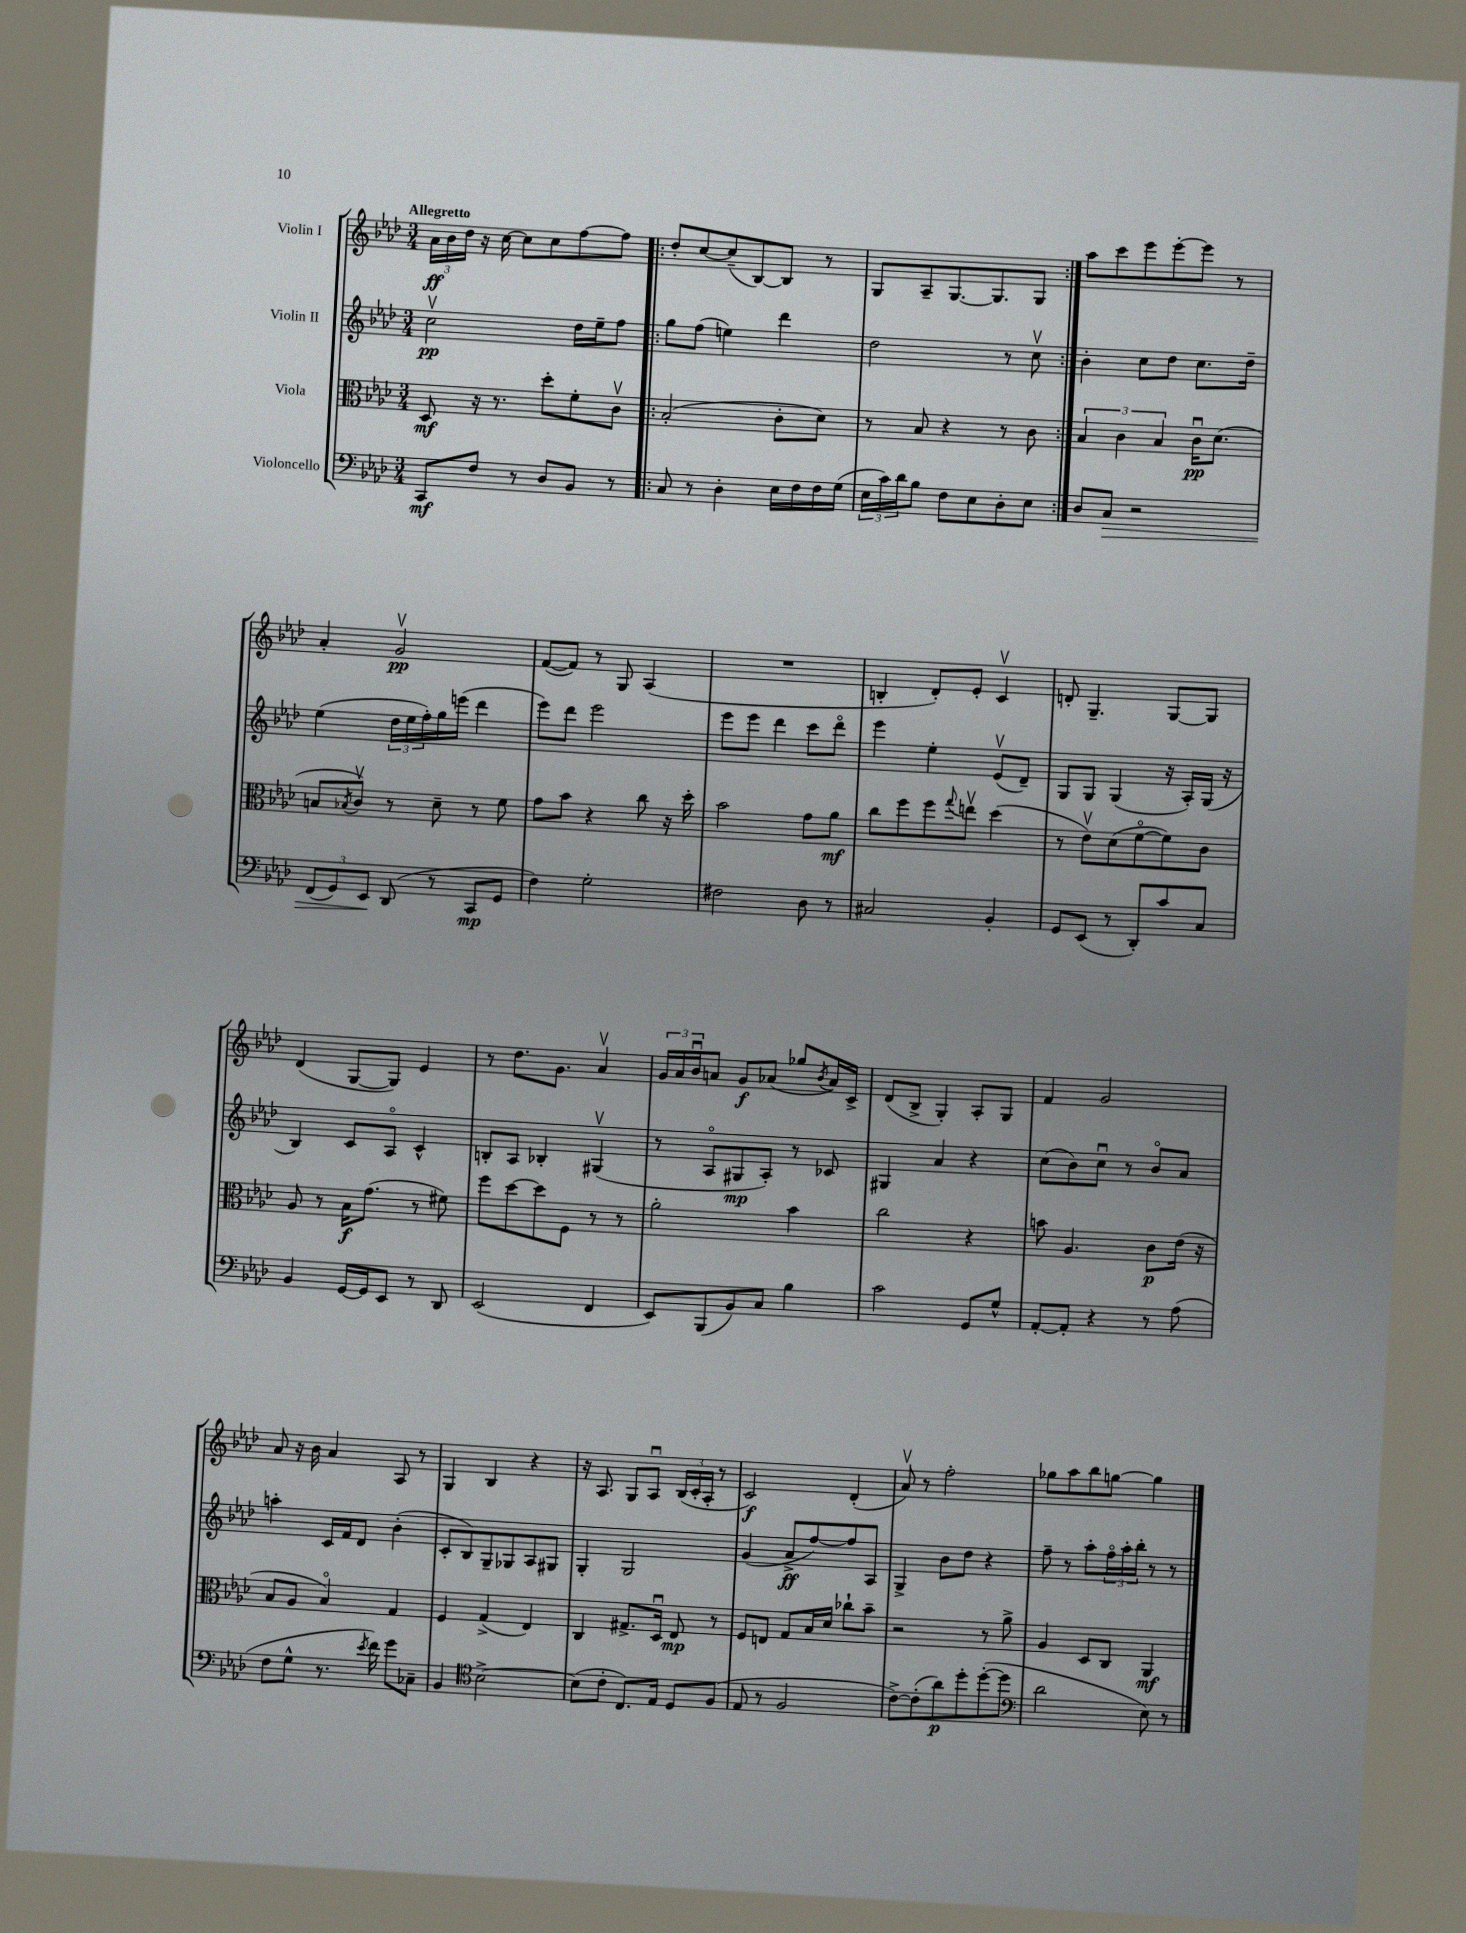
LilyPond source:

<<
\new StaffGroup <<
\new Staff = "s0" \with { instrumentName = "Violin I" } {
    \clef treble \key aes \major \numericTimeSignature \time 3/4 \tempo "Allegretto"
    \tuplet 3/2 { aes'16\ff bes'16 des''16 } r16 c''16~ c''8 c''8 f''8~ f''8 |
    \repeat volta 2 { des''8-. c''8~ c''8--( bes8~) bes8 r8 |
    g8 aes8-- g8.~ g8. g8 | }
    aes''8 c'''8 ees'''8 ees'''8~-. ees'''8 r8 |
    aes'4-. g'2\upbow\pp |
    f'8~( f'8) r8 g8 aes4( |
    R2. |
    b4-. des'8-.) ees'8-. c'4\upbow |
    d'8-. g4.-- g8~ g8 |
    des'4( g8~ g8) ees'4 |
    r8 des''8. g'8. aes'4\upbow |
    \tuplet 3/2 { g'16 aes'16 bes'16\downbow } a'8 g'8\f aes'8( ges''8 \acciaccatura { bes'8 } aes'16) c'16-> |
    des'8( bes8-> g4-.) aes8-. g8 |
    f'4 g'2 |
    aes'8 r16 bes'16 aes'4 aes8 r8 |
    g4 bes4 r4 |
    r16 aes8. g8 aes8\downbow \tuplet 3/2 { bes16( c'16-. aes16-. } r8 |
    c'2\f) des'4-.( |
    aes'8\upbow) r8 f''2-. |
    ges''8 aes''8 bes''8 g''8~ g''4 \bar "|." |
}
\new Staff = "s1" \with { instrumentName = "Violin II" } {
    \clef treble \key aes \major \numericTimeSignature \time 3/4
    c''2\upbow\pp des''16 ees''16-- f''8 |
    \repeat volta 2 { g''8 f''8( e''4) des'''4 |
    des''2 r8 c''8\upbow | }
    bes'4-. c''8 des''8 c''8. des''16-- |
    ees''4( \tuplet 3/2 { des''16 ees''16 f''16-.) } g''16 e'''16( des'''4 |
    ees'''8) des'''8 ees'''2 |
    ees'''8 ees'''8 des'''4 c'''8 des'''8\flageolet |
    ees'''4 ees''4-. ees'8\upbow( des'8--) |
    g8 g8 g4( r16 aes16-.) g16( r16 |
    bes4) c'8 aes8\flageolet c'4-^ |
    b8-. aes8 bes4-. gis4\upbow( |
    r8 aes8\flageolet gis8\mp aes8-.) r8 ces'8 |
    gis4 aes'4 r4 |
    c''8( bes'8) c''8\downbow r8 bes'8\flageolet aes'8 |
    a''4-. c'16 f'16 des'8 bes'4-.( |
    c'8-. bes8) g8-- ges8 aes8 gis8 |
    g4-. g2 |
    g'4( aes'8->\ff f''8~) f''8 aes8 |
    g4-> bes'8 des''8 r4 |
    f''8-- r8 aes''8-. \tuplet 3/2 { f''16\flageolet aes''16-. bes''16-. } r8 r8 \bar "|." |
}
\new Staff = "s2" \with { instrumentName = "Viola" } {
    \clef alto \key aes \major \numericTimeSignature \time 3/4
    des8\mf r16 r8. des''8-. f'8-. c'8\upbow |
    \repeat volta 2 { bes2-.( c'8-. des'8) |
    r8 bes8 r4 r8 c'8 | }
    \tuplet 3/2 { bes4 c'4 bes4 } c'16\downbow\pp des'8.( |
    b8 \acciaccatura { bes8 } c'8\upbow) r8 des'8-- r8 f'8 |
    g'8 bes'8 r4 c''8 r16 des''16-. |
    bes'2 g'8 aes'8\mf |
    c''8 f''8 f''8 \appoggiatura { g''8 } e''8\upbow des''4( |
    r8 ees'8\upbow) des'8( f'8~\flageolet f'8) c'8 |
    aes8 r8 bes16\f g'8.( r8 fis'8) |
    f''8 des''8~ des''8 f8 r8 r8 |
    aes'2-. bes'4 |
    c''2 r4 |
    b'8 aes4. c'8\p ees'16( r16 |
    bes8 aes8 bes4\flageolet) g4 |
    f4 g4->( ees4) |
    c4 gis8.-> des16\downbow ees8\mp r8 |
    f8 e8 g8 bes16 des'16 ces''8-! bes'8-- |
    r2 r8 aes'8-> |
    aes4 des8 c8 aes,4\mf \bar "|." |
}
\new Staff = "s3" \with { instrumentName = "Violoncello" } {
    \clef bass \key aes \major \numericTimeSignature \time 3/4
    c,8\mf f8 r8 des8 bes,8 r8 |
    \repeat volta 2 { c8 r8 des4-. ees16 f16 f16 g16( |
    \tuplet 3/2 { ees16 c'16) des'16 } bes8 f8 ees8 des8-. ees8 | }
    des8 c8\> r2 |
    \tuplet 3/2 { f,8( g,8) ees,8\! } des,8( r8 c,8\mp g,8 |
    f4) g2-. |
    fis2 des8 r8 |
    cis2 bes,4-. |
    g,8 ees,8( r8 des,8-.) c'8 c8 |
    bes,4 g,16~ g,16 ees,8 r8 des,8 |
    ees,2( f,4 |
    ees,8) bes,,8( bes,8) c8 bes4 |
    c'2 g,8 g8-^ |
    aes,8~-. aes,8-. r4 r8 aes8( |
    f8 g8-^ r8. \acciaccatura { ees'8 } f'16) g'8 ces8-- |
    bes,4 \clef tenor bes2~-> |
    bes8( c'8-. c8.) ees16 des8 f8( |
    ees8 r8 f2 |
    c'8~->) c'8-.( aes'8\p) des''8-. des''8~-.( des''8 |
    \clef bass des'2 ees8) r8 \bar "|." |
}
>>
>>
\layout { \context { \Score \remove "Bar_number_engraver" } }
